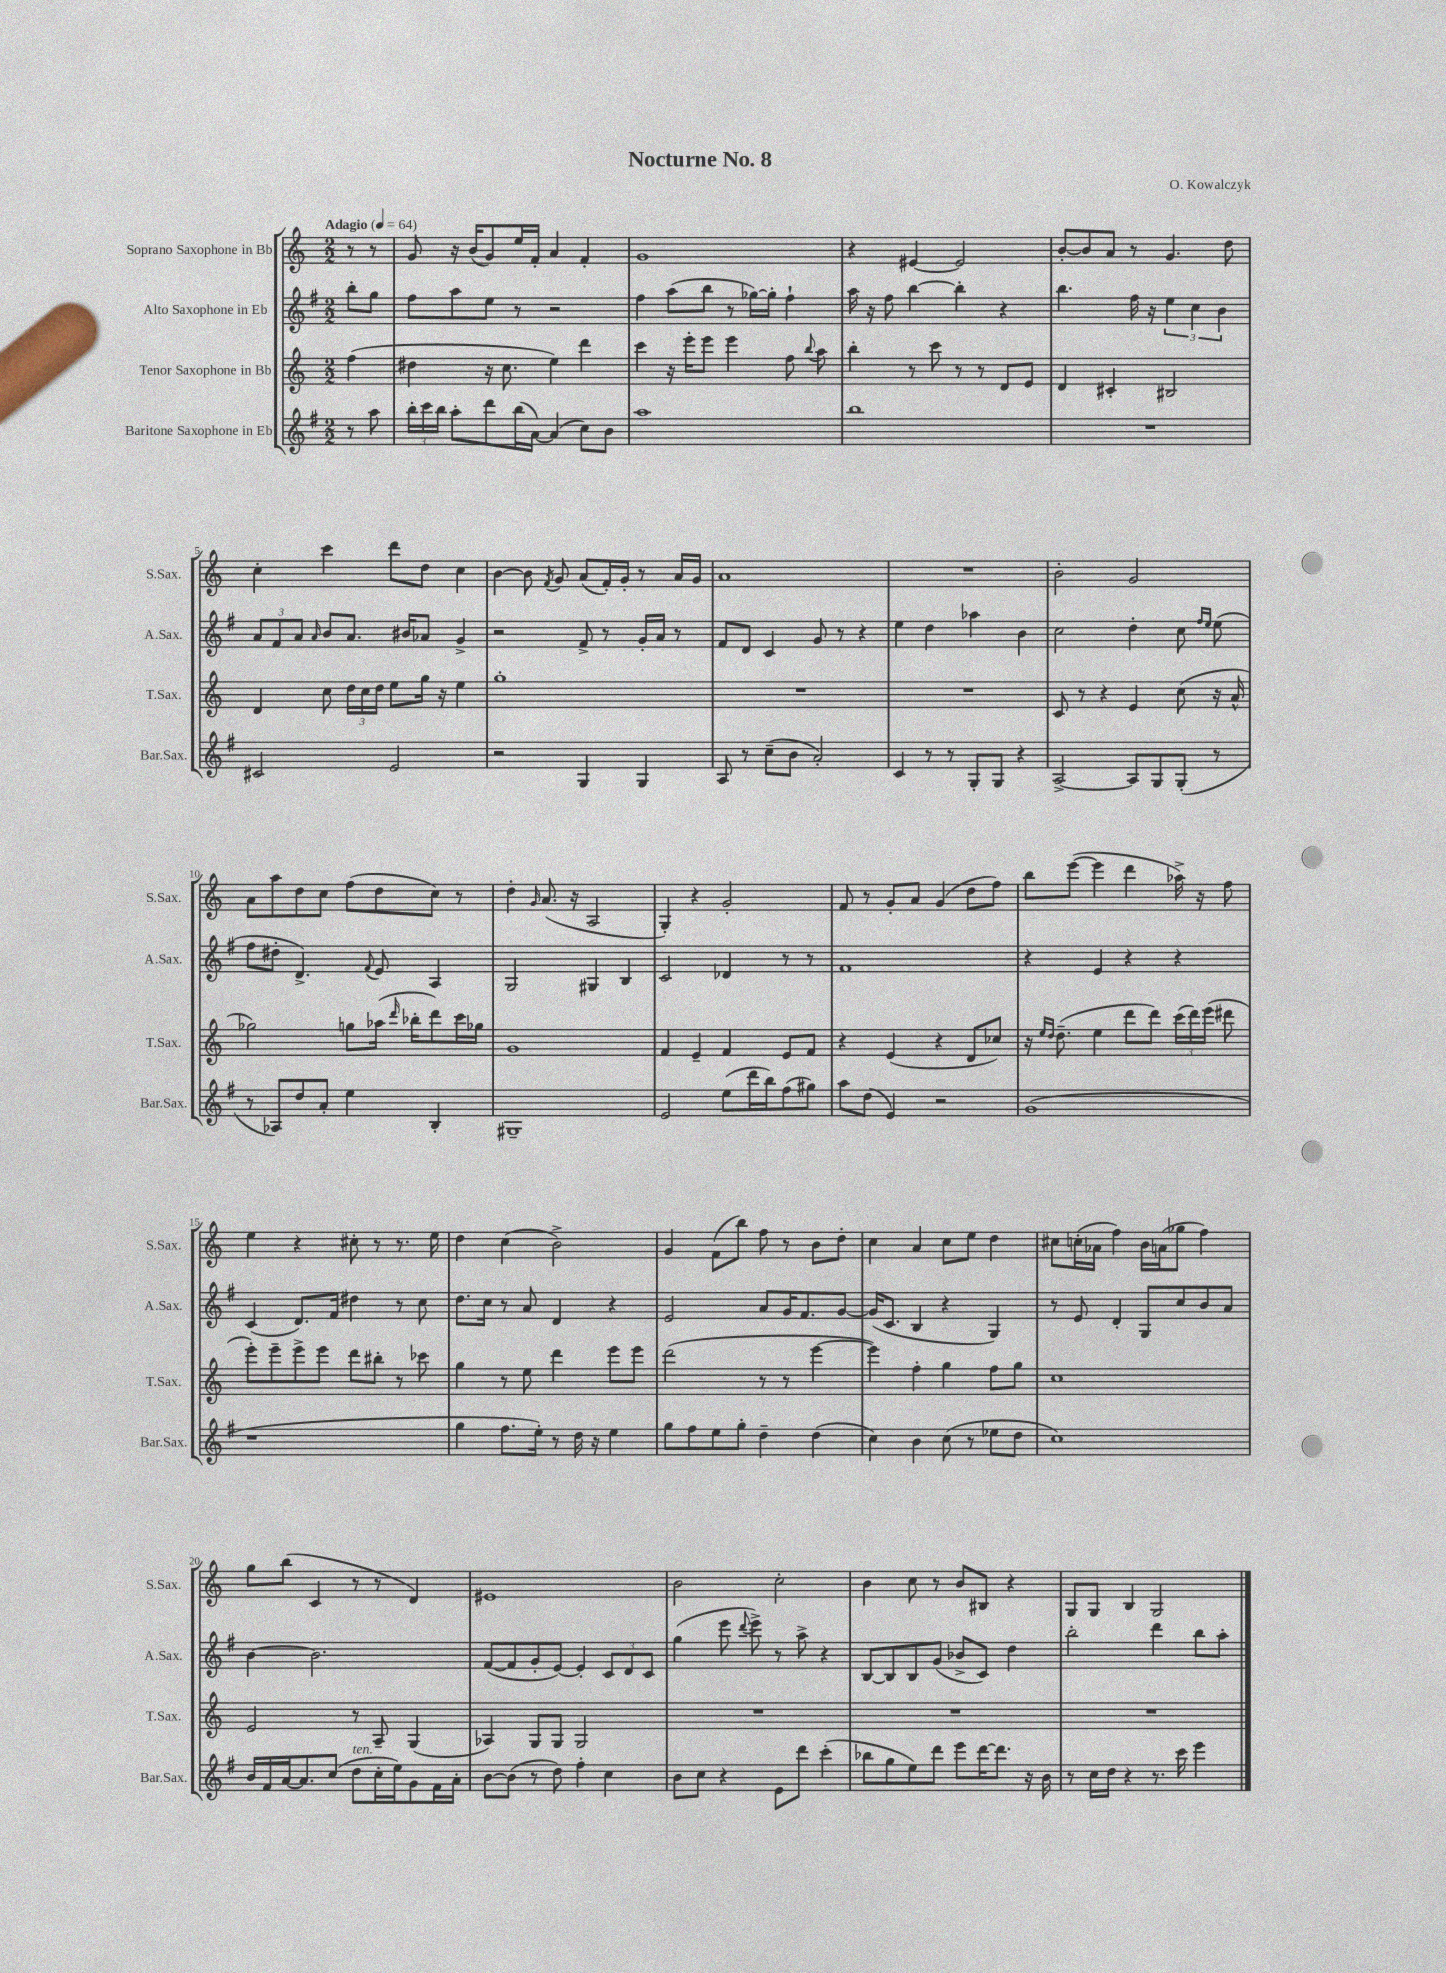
\header { title = "Nocturne No. 8" composer = "O. Kowalczyk" }
<<
\new StaffGroup <<
\new Staff = "s0" \with { instrumentName = "Soprano Saxophone in Bb" shortInstrumentName = "S.Sax." } {
    \clef treble \key c \major \numericTimeSignature \time 2/2 \partial 4 \tempo "Adagio" 4 = 64
    \autoBeamOff r8 r8 |
    g'8 r16 b'16[( g'8) e''16 f'16]-. a'4 f'4-. |
    g'1 |
    r4 eis'4~ eis'2 |
    b'8[~-. b'8 a'8] r8 g'4. d''8 |
    c''4-. c'''4 d'''8[ d''8] c''4 |
    b'4~ b'8 \acciaccatura { f'8 } g'8 a'8[( f'16-.) g'16]-. r8 a'16[ g'16] |
    a'1 |
    R1 |
    b'2-. g'2 |
    a'8[ a''8 d''8 c''8] f''8[( d''8 c''8]) r8 |
    d''4-. \grace { g'16 } a'8.( r16 a2 |
    g4-.) r4 g'2-. |
    f'8 r8 g'8[-. a'8] g'4( d''8[ f''8]) |
    b''8[ e'''8]~( e'''4 d'''4 aes''16->) r16 f''8 |
    e''4 r4 cis''8-. r8 r8. e''16 |
    d''4 c''4( b'2->) |
    g'4 f'8[( b''8]) f''8 r8 b'8[ d''8]-. |
    c''4 a'4 c''8[ e''8] d''4 |
    cis''8[ c''16-.( aes'16] f''4) b'16[ a'16( ges''8] f''4) |
    g''8[ b''8]( c'4 r8 r8 d'4) |
    eis'1 |
    b'2 c''2-. |
    b'4 c''8 r8 b'8[ bis8] r4 |
    g8[ g8] b4 g2 \bar "|." |
}
\new Staff = "s1" \with { instrumentName = "Alto Saxophone in Eb" shortInstrumentName = "A.Sax." } {
    \clef treble \key g \major \numericTimeSignature \time 2/2 \partial 4
    \autoBeamOff b''8[-. g''8] |
    fis''8[ a''8 e''8] r8 r2 |
    fis''4 a''8[( b''8] r8 ges''16[~) ges''16]-. fis''4-! |
    a''16 r16 fis''8 b''4~ b''4-. r4 |
    b''4. fis''16 r16 \tuplet 3/2 { e''4 c''4 b'4 } |
    \tuplet 3/2 { a'8[ fis'8 a'8] } \grace { a'16 } b'8[ a'8.] bis'16[ aes'8] g'4-> |
    r2 fis'8-> r8 g'16[-. a'16] r8 |
    fis'8[ d'8] c'4 g'8 r8 r4 |
    e''4 d''4 aes''4 b'4 |
    c''2 d''4-. c''8 \grace { fis''16[ e''16] } e''8( |
    fis''8[ dis''8]-. d'4.->) \appoggiatura { fis'8 } e'8 a4 |
    g2 gis4 b4 |
    c'2 des'4 r8 r8 |
    fis'1 |
    r4 e'4 r4 r4 |
    c'4( d'8.[) fis'16] dis''4 r8 c''8 |
    d''8.[ c''16] r8 a'8 d'4 r4 |
    e'2 a'8[ g'16 fis'8. g'8]~ |
    g'16[( c'8.] b4 r4 g4) |
    r8 e'8 d'4-. g8[ c''8 b'8 a'8] |
    b'4~ b'2. |
    fis'8[~( fis'8 g'8-. e'8]~) e'4-. \tuplet 3/2 { c'8[ d'8 c'8] } |
    g''4( e'''8 \appoggiatura { d'''8 } e'''8->) r8 a''8-> r4 |
    b8[~ b8 b8 g'8]( bes'8[-> c'8]) d''4 |
    b''2-. d'''4 b''8[ a''8]-. \bar "|." |
}
\new Staff = "s2" \with { instrumentName = "Tenor Saxophone in Bb" shortInstrumentName = "T.Sax." } {
    \clef treble \key c \major \numericTimeSignature \time 2/2 \partial 4
    \autoBeamOff f''4( |
    dis''4 r16 c''8. e''4) d'''4 |
    c'''4 r16 e'''16[-. e'''8] e'''4 f''8 \appoggiatura { b''8 } a''8 |
    b''4-. r8 c'''8 r8 r8 d'8[ e'8] |
    d'4 cis'4-. bis2 |
    d'4 c''8 \tuplet 3/2 { d''16[ c''16 d''16] } e''8[ g''16] r16 e''4 |
    g''1-. |
    R1 |
    R1 |
    c'8 r8 r4 e'4 c''8( r16 a'16-^ |
    ges''2) g''8[ aes''16]( \grace { d'''16 } bes''16[-. d'''8) c'''16 ges''16] |
    g'1 |
    f'4 e'4-- f'4 e'8[ f'8] |
    r4 e'4( r4 d'8[ ces''8]) |
    r16 \grace { e''16[ d''16] } d''8.--( e''4 d'''8[ d'''8]) \tuplet 3/2 { c'''16[( d'''16) e'''16]( } dis'''8 |
    e'''8[-.) e'''8-- e'''8-> e'''8] d'''8[ bis''8]-. r8 ces'''8 |
    g''4 r8 e''8 d'''4 e'''8[ e'''8] |
    d'''2( r8 r8 e'''4~ |
    e'''4) f''4-. g''4 f''8[ g''8] |
    c''1 |
    e'2 r8 a8-- g4( |
    aes4) g8[ g8] g2 |
    R1 |
    R1 |
    R1 \bar "|." |
}
\new Staff = "s3" \with { instrumentName = "Baritone Saxophone in Eb" shortInstrumentName = "Bar.Sax." } {
    \clef treble \key g \major \numericTimeSignature \time 2/2 \partial 4
    \autoBeamOff r8 a''8 |
    \tuplet 3/2 { b''16[-. c'''16 b''16] } a''8[-. d'''8 b''16( a'16]~) a'4( c''8[) b'8] |
    a''1 |
    b''1 |
    R1 |
    cis'2 e'2 |
    r2 g4 g4 |
    a8 r8 c''8[--( b'8] a'2-.) |
    c'4 r8 r8 g8[-. g8] r4 |
    a2~-> a8[ g8 g8]-.( r8 |
    r8 aes8[) d''8 a'8]-. e''4 b4-. |
    gis1-- |
    e'2 e''8[( d'''16 b''16) fis''8( gis''8]) |
    a''8[ d''8]( e'4) r2 |
    g'1( |
    r1 |
    g''4 fis''8.[ e''16]-.) r8 d''16 r16 e''4 |
    g''8[ fis''8 e''8 g''8]-. d''4-- d''4( |
    c''4) b'4 c''8( r8 ees''8[ d''8] |
    c''1) |
    b'16[ fis'16 a'16~ a'8. c''8]( d''8[^\markup { \italic "ten." } c''16-. e''16) g'8 fis'16 a'16]-. |
    b'8[~ b'8]( r8 d''8) fis''4-. c''4 |
    b'8[ c''8] r4 e'8[ d'''8] c'''4-.( |
    bes''8[ g''8 e''8) d'''8] e'''8[ d'''16~ d'''8.] r16 b'16 |
    r8 c''16[ d''16] r4 r8. c'''16 e'''4 \bar "|." |
}
>>
>>
